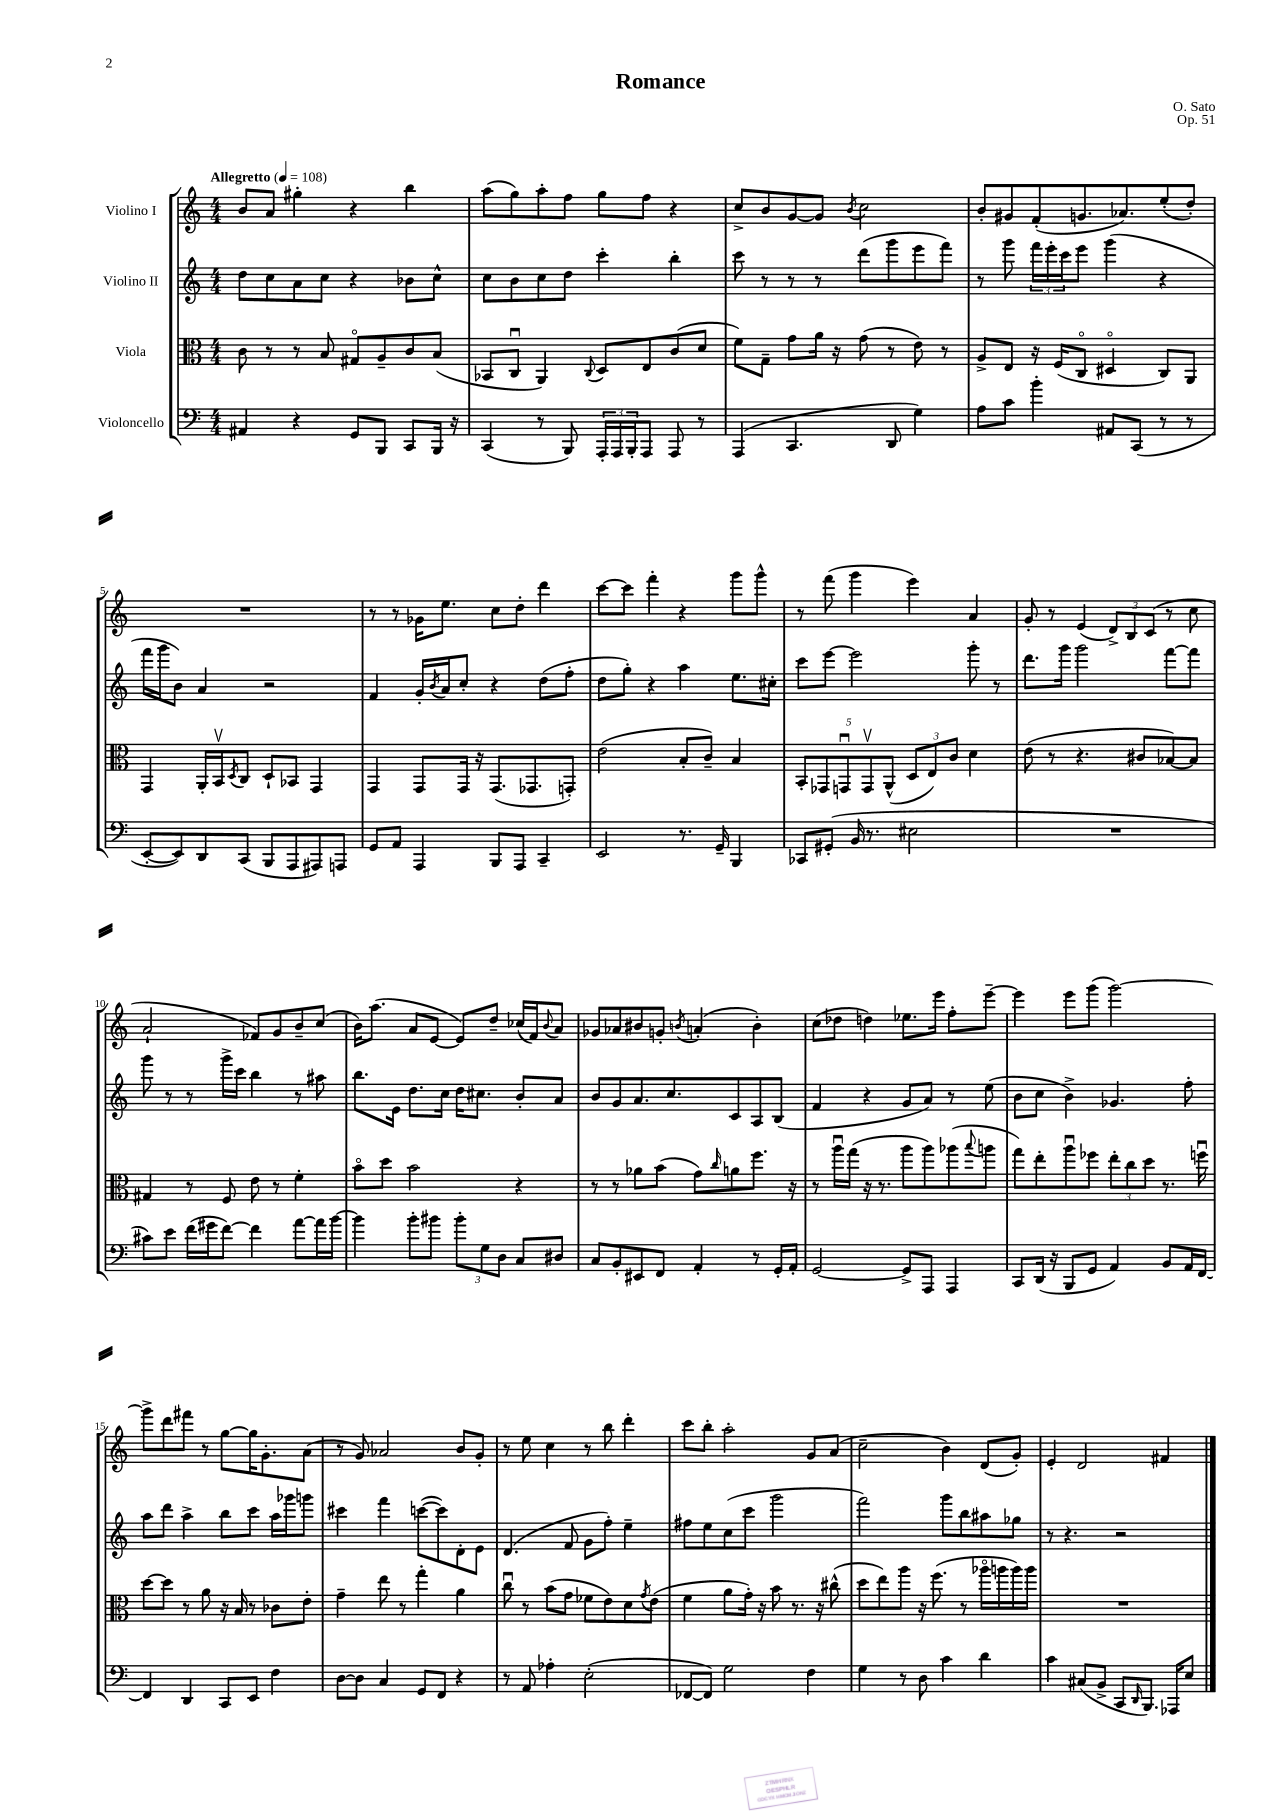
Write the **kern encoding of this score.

**kern	**kern	**kern	**kern
*staff4	*staff3	*staff2	*staff1
*clefF4	*clefC3	*clefG2	*clefG2
*k[]	*k[]	*k[]	*k[]
*M4/4	*M4/4	*M4/4	*M4/4
*MM108	*MM108	*MM108	*MM108
4AA#/	8c\	8dd\L	8b/L
.	8r	8cc\	8a/J
4r	8r	8a\	4gg#'\
.	8B/	8cc\J	.
8GG/L	8G#o/L	4r	4r
8BBB/J	8A~/	.	.
8CC/L	8c/	8b-\L	4bb\
16BBB/Jk	(8B/J	8cc^^\J	.
16r	.	.	.
=	=	=	=
(4CC/	8BB-/L	8cc\L	(8aa\L
.	8Cu/J	8b\	8gg\)
8r	4AA/)	8cc\	8aa'\
8BBB/)	.	8dd\J	8ff\J
.	8qqC/	.	.
24AAA'/LL	8D/L	4ccc'\	8gg\L
24AAA/	.	.	.
24BBB'/J	.	.	.
8AAA/J	8E/	.	8ff\J
8AAA/	(8c/	4bb'\	4r
8r	8d/J	.	.
=	=	=	=
(4AAA/	8f\L)	8ccc\	8cc^/L
.	8G~\J	8r	8b/
4.CC/	8g\L	8r	[8g/
.	16a\Jk	8r	8g/]J
.	16r	.	.
.	.	.	8qb/
.	(8g\	(8ddd\L	2cc\
8DD/	8r	8ggg\	.
4G\)	8e\)	8eee\	.
.	8r	8fff\J)	.
=	=	=	=
8A\L	8A^/L	8r	8b'/L
8c\J	8E/J	8ggg\	8g#/
4b'\	16r	24fff\LL	(8f'/
.	.	24eee'\	.
.	(16F/LK	.	.
.	.	24ccc\J	.
.	8Co/J	8eee\J	8.g/
8AA#/L	4D#o/	(4ggg\	.
.	.	.	8.a-/)
(8CC/J	.	.	.
8r	8C/L)	4r	(8ee'/
8r	8AA/J	.	8dd'/J)
=	=	=	=
[8EE'/L	4GG/	16fff\LL	1r
.	.	16ggg\J	.
8EE/])	.	8b\J)	.
8DD/	16AA'/LL	4a/	.
.	16BBv/J	.	.
.	8qD/	.	.
(8CC/J	8C/J	.	.
8BBB/L	8D`/L	2r	.
8AAA/	8BB-/J	.	.
8AAA#/)	4GG/	.	.
8AAA/J	.	.	.
=	=	=	=
8GG/L	4GG/	4f/	8r
8AA/J	.	.	8r
4AAA/	8GG/L	16g'/LL	16g-\LK
.	.	8qb/	.
.	.	16a/J	8.ee\J
.	16GG/Jk	8cc'/J	.
.	16r	.	.
8BBB/L	(8.GG/L	4r	8cc\L
8AAA/J	.	.	8dd'\J
.	8.GG-/	.	.
4CC~/	.	(8dd\L	4ddd\
.	8GG'/J)	8ff'\J	.
=	=	=	=
2EE/	(2e\	8dd\L	[8ccc\L
.	.	8gg'\J)	8ccc\]J
.	.	4r	4fff'\
8.r	8B'/L	4aa\	4r
.	8c~/J)	.	.
16GG~/	.	.	.
4BBB/	4B/	8.ee\L	8ggg\L
.	.	.	8ggg^^\J
.	.	16cc#'\Jk	.
=	=	=	=
8CC-/L	10BB'/L	8ccc\L	8r
.	10GG-/	.	.
(8GG#'/J	.	[8eee\J	(8fff\
.	10GGu/	.	.
16BB/	.	2eee\]	4ggg\
.	10GGv/	.	.
8.r	.	.	.
.	(10AA^^/J	.	.
2E#\	12D/L	.	4eee\)
.	12E/)	.	.
.	12c/J	.	.
.	4d\	8ggg'\	4a/
.	.	8r	.
=	=	=	=
1r	(8e\	8.ddd\L	8g'/
.	8r	.	8r
.	.	16ggg\Jk	.
.	4.r	2ggg\	(4e/
.	.	.	12d^/L)
.	.	.	12B/
.	8c#/L	.	.
.	.	.	(12c/J
.	[8B-/)	[8fff\L	8r
.	8B-/]J	8fff\]J	8cc\
=	=	=	=
8c#\L)	4G#/	8ggg\	2a`/
8e\J	.	8r	.
(16f\LL	8r	8r	.
16g#\J	.	.	.
[8f\J)	8F/	16ggg^\LL	.
.	.	16ccc\JJ	.
4f\]	8e\	4bb\	8f-/L)
.	8r	.	8g/
[8a\L	4f'\	8r	8b~/
16a\]L	.	8aa#\	(8cc/J
[16b\JJ	.	.	.
=	=	=	=
4b\]	8bo\L	8.bb\L	16b\LK)
.	.	.	(8.aa\J
.	8dd\J	.	.
.	.	16e\Jk	.
8b'\L	2b\	8.dd\L	8a/L
8b#\J	.	.	[8e/J
.	.	16cc\Jk	.
12b#'\L	.	16dd\LK	8e/]L)
.	.	8.cc#\J	.
12G\	.	.	.
.	.	.	8dd~/J
12D\J	.	.	.
8C/L	4r	8b'/L	(16cc-/LL
.	.	.	16f/J)
.	.	.	8qqb/
8D#/J	.	8a/J	8a/J
=	=	=	=
8C/L	8r	8b/L	8g-/L
8BB'/	8r	8g/	8a-/
8EE#/	8a-\L	8.a/	8b#/
8FF/J	(8b\J	.	8g'/J
.	.	8.cc/	.
.	.	.	8qb/
4AA'/	8g\L)	.	(4a'/
.	16qqcc/	.	.
.	8a\	8c/	.
8r	8.ff\J	8A/	4b'\)
16GG'/LL	.	(8B/J	.
16AA'/JJ	16r	.	.
=	=	=	=
[2GG/	8r	4f/	(8cc\L
.	16aau\LL	.	8dd-\J
.	(16gg\JJ	.	.
.	16r	4r	4dd\)
.	8.r	.	.
8GG^/]L	8aa\L	8g/L	8.ee-\L
8AAA/J	8aa\)	8a/J)	.
.	.	.	16eee\Jk
4AAA/	(8aa-\	8r	8ff'\L
.	8qqbb/	.	.
.	8aa\J	(8ee\	[8eee~\J
=	=	=	=
8CC/L	8gg\L)	8b\L	4eee\]
(16DD/Jk	8ee'\	8cc\J	.
16r	.	.	.
8BBB/L	8aau\	4b^\)	8eee\L
8GG/J	8ff-\J	.	(8ggg\J
4AA/)	12ee'\L	4.g-/	[2ggg\)
.	12cc\	.	.
.	12dd\J	.	.
8BB/L	8.r	.	.
16AA/L	.	8ff'\	.
[16FF/JJ	16ffu\	.	.
=	=	=	=
4FF/]	[8dd\L	8aa\L	8ggg^\]L
.	8dd\]J	8ddd\J	8ddd\
4DD/	8r	4aa^\	8fff#\J
.	8a\	.	8r
8CC/L	16r	8bb\L	[8gg\L
.	16B/	.	.
8EE/J	8r	8ccc\J	16gg\]K
.	.	.	8.g'\
4F\	8c-\L	16aa\LL	.
.	.	16ggg-\J	.
.	8e'\J	8ggg\J	(8a\J
=	=	=	=
[8D\L	4g~\	4ccc#\	8r
8D\]J	.	.	8g/)
4C/	8ee\	4fff\	2a-/
.	8r	.	.
8GG/L	4gg'\	([8ccc\L	.
8FF/J	.	8ccc\])	.
4r	4a\	8d'\	8b/L
.	.	8e\J	8g'/J
=	=	=	=
8r	8ccu\	(4.d/	8r
8AA/	8r	.	8ee\
4A-'\	(8b\L	.	4cc\
.	8g\J	8f/	.
(2E'\	8f-\L	8g\L	8r
.	8e\)	8ff'\J)	8bb\
.	8d\	4ee~\	4ddd'\
.	8qg/	.	.
.	(8e\J	.	.
=	=	=	=
[8FF-/L	4f\	8ff#\L	8ccc\L
8FF-/]J)	.	8ee\	8bb'\J
2G\	8a\L	(8cc\	2aa'\
.	16g'\Jk)	8ccc\J	.
.	16r	.	.
.	8b\	2ggg\	.
.	8.r	.	.
4F\	.	.	8g/L
.	16r	.	.
.	(8cc#^^\	.	(8a/J
=	=	=	=
4G\	8dd\L	2fff\)	2cc~\
.	8ee\)	.	.
8r	8aa\J	.	.
8D\	16r	.	.
.	(8.ff\	.	.
4c\	.	8ggg\L	4b\)
.	8r	8bb\	.
4d\	16aa-o\LL	8aa#\	(8d/L
.	16aa\	.	.
.	16aa\)	8gg-\J	8g'/J)
.	16aa\JJ	.	.
=	=	=	=
4c\	1r	8r	4e'/
.	.	4.r	.
(8C#/L	.	.	2d/
8BB^/J	.	.	.
8CC/L	.	2r	.
16qqDD/	.	.	.
8.BBB/J)	.	.	.
.	.	.	4f#/
16AAA-/LK	.	.	.
8E/J	.	.	.
==	==	==	==
*-	*-	*-	*-
